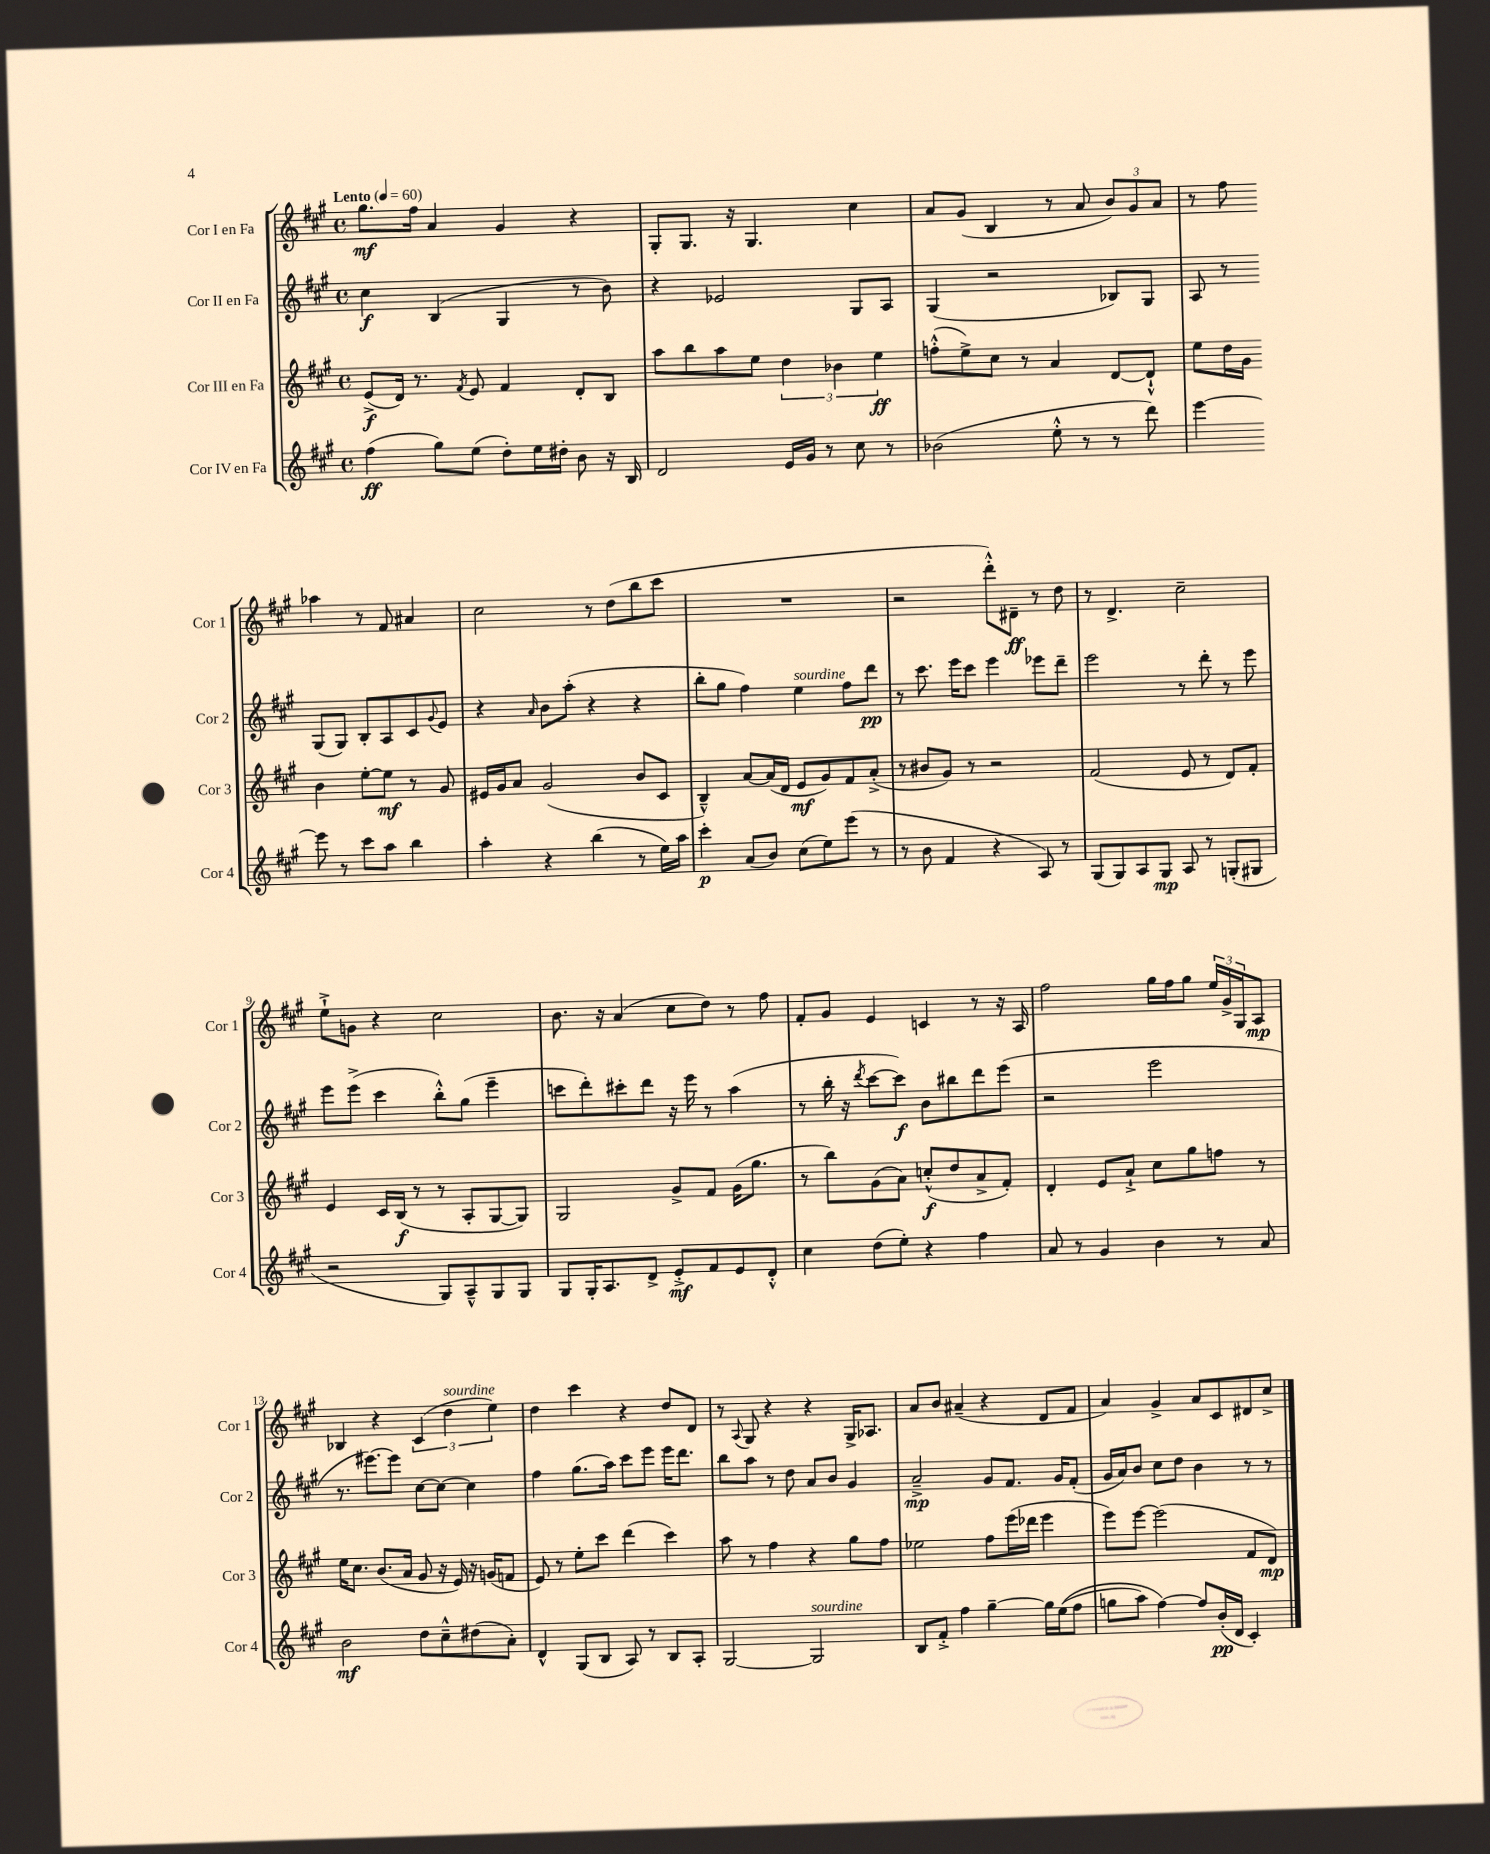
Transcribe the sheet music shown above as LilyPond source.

<<
\new StaffGroup <<
\new Staff = "s0" \with { instrumentName = "Cor I en Fa" shortInstrumentName = "Cor 1" } {
    \clef treble \key a \major \defaultTimeSignature \time 4/4 \tempo "Lento" 4 = 60
    gis''8.\mf fis''16 a'4 gis'4 r4 |
    gis8-. gis8. r16 gis4. cis''4 |
    a'8 gis'8( b4 r8 a'8 \tuplet 3/2 { b'8) gis'8 a'8 } |
    r8 fis''8 aes''4 r8 fis'8 ais'4 |
    cis''2 r8 d''8( b''8 cis'''8 |
    R1 |
    r2 d'''8-.-^) dis'8--\ff r8 d''8 |
    r8 d'4.-> cis''2-- |
    e''8-!-> g'8 r4 cis''2 |
    b'8. r16 a'4( cis''8 d''8) r8 fis''8 |
    fis'8-. gis'8 e'4 c'4 r8 r16 a16 |
    fis''2 gis''16 fis''16 gis''8 \tuplet 3/2 { e''16 gis'16-> gis16 } a8\mp |
    bes4 r4 \tuplet 3/2 { cis'4( d''4^\markup { \italic "sourdine" } e''4) } |
    d''4 cis'''4 r4 d''8 d'8 |
    r8 \appoggiatura { a8 } gis8 r4 r4 gis16-> aes8. |
    a'8 b'8 ais'4--( r4 d'8 fis'8 |
    a'4) gis'4-> a'8 cis'8 dis'8 cis''8-> \bar "|." |
}
\new Staff = "s1" \with { instrumentName = "Cor II en Fa" shortInstrumentName = "Cor 2" } {
    \clef treble \key a \major \defaultTimeSignature \time 4/4
    cis''4\f b4( gis4 r8 b'8) |
    r4 ees'2 gis8 a8 |
    gis4( r2 bes8) gis8 |
    a8 r8 gis8( gis8) b8-. a8 cis'8 \appoggiatura { gis'8 } e'8 |
    r4 \grace { a'16 } b'8 a''8-.( r4 r4 |
    b''8-. gis''8 fis''4) e''4^\markup { \italic "sourdine" } fis''8 d'''8\pp |
    r8 cis'''8. e'''16 cis'''8 e'''4 ees'''8 d'''8-- |
    e'''2 r8 d'''8-. r8 e'''8 |
    e'''8 e'''8->( cis'''4 b''8-.-^) gis''8( e'''4-- |
    c'''8 d'''8-.) cis'''8-. d'''8 r16 e'''16 r8 a''4( |
    r8 b''16-. r16 \acciaccatura { d'''8 } cis'''8~ cis'''8\f) b'8 bis''8 d'''8 e'''8( |
    r2 e'''2 |
    r8. eis'''8.~) eis'''8 cis''8~ cis''8~ cis''4 |
    fis''4 gis''8.( a''16) cis'''8 e'''8 e'''16 d'''8. |
    b''8 a''8 r8 d''8 a'8 b'8 gis'4 |
    a'2--->\mp gis'8 fis'8. gis'16 fis'8-.( |
    gis'16 a'16) b'8 cis''8 d''8 b'4 r8 r8 \bar "|." |
}
\new Staff = "s2" \with { instrumentName = "Cor III en Fa" shortInstrumentName = "Cor 3" } {
    \clef treble \key a \major \defaultTimeSignature \time 4/4
    e'8->\f( d'16) r8. \acciaccatura { fis'8 } e'8 fis'4 d'8-. b8 |
    a''8 b''8 a''8 e''8 \tuplet 3/2 { d''4 bes'4 e''4\ff } |
    f''8-.-^( e''8->) cis''8 r8 a'4 d'8~ d'8-!-^ |
    e''8 d''16 gis'16 b'4 e''8~-. e''8\mf r8 gis'8 |
    eis'16 gis'16 a'8 gis'2( b'8 cis'8 |
    b4---^) a'8~ a'16( d'16 e'8\mf gis'8) fis'8 a'8-.->( |
    r8 bis'8 gis'8) r8 r2 |
    fis'2( e'8 r8 d'8) fis'8-. |
    e'4 cis'16 b16\f( r8 r8 a8-. gis8~ gis8) |
    gis2 gis'8-> fis'8 gis'16( gis''8. |
    r8 b''8) gis'8( a'8) c''8-.-^\f( d''8 a'8-> fis'8-.) |
    d'4-. e'8 a'8-!-> cis''8 gis''8 f''8 r8 |
    e''16 cis''8. b'8.( a'16 gis'8 r16 e'16) r16 g'16( f'8 |
    e'8) r8 e''8-. cis'''8 d'''4( cis'''4) |
    a''8 r8 fis''4 r4 gis''8 fis''8 |
    ees''2 fis''8 e'''16( des'''16 e'''4 |
    e'''8) e'''8~ e'''2( fis'8 d'8\mp) \bar "|." |
}
\new Staff = "s3" \with { instrumentName = "Cor IV en Fa" shortInstrumentName = "Cor 4" } {
    \clef treble \key a \major \defaultTimeSignature \time 4/4
    fis''4\ff( gis''8) e''8( d''8-.) e''16 dis''16-. b'8 r16 b16 |
    d'2 e'16 gis'16 r8 cis''8 r8 |
    bes'2( e''8-.-^ r8 r8 d'''8) |
    e'''4~ e'''8 r8 cis'''8 a''8 b''4 |
    a''4-. r4 b''4( r8 e''16) a''16 |
    cis'''4-.\p a'8( b'8) cis''8( e''8) e'''8( r8 |
    r8 b'8 fis'4 r4 a8) r8 |
    gis8( gis8) a8 gis8\mp a8 r8 g8-.( gis8 |
    r2 gis8) a8---^ gis8 gis8 |
    gis8 gis16-. a8. d'8-> e'8-.->\mf fis'8 e'8 d'8-.-^ |
    cis''4 d''8( e''8-.) r4 fis''4 |
    a'8 r8 gis'4 b'4 r8 a'8 |
    b'2\mf d''8 cis''8---^ dis''8( a'8-.) |
    d'4-^ gis8( b8 a8) r8 b8 a8-. |
    gis2~ gis2^\markup { \italic "sourdine" } |
    b8 fis'8-.-> fis''4 gis''4~-- gis''16 e''16(\( fis''8 |
    g''8 a''8) fis''4~\) fis''8 b'16-.\pp( d'16 cis'4-.) \bar "|." |
}
>>
>>
